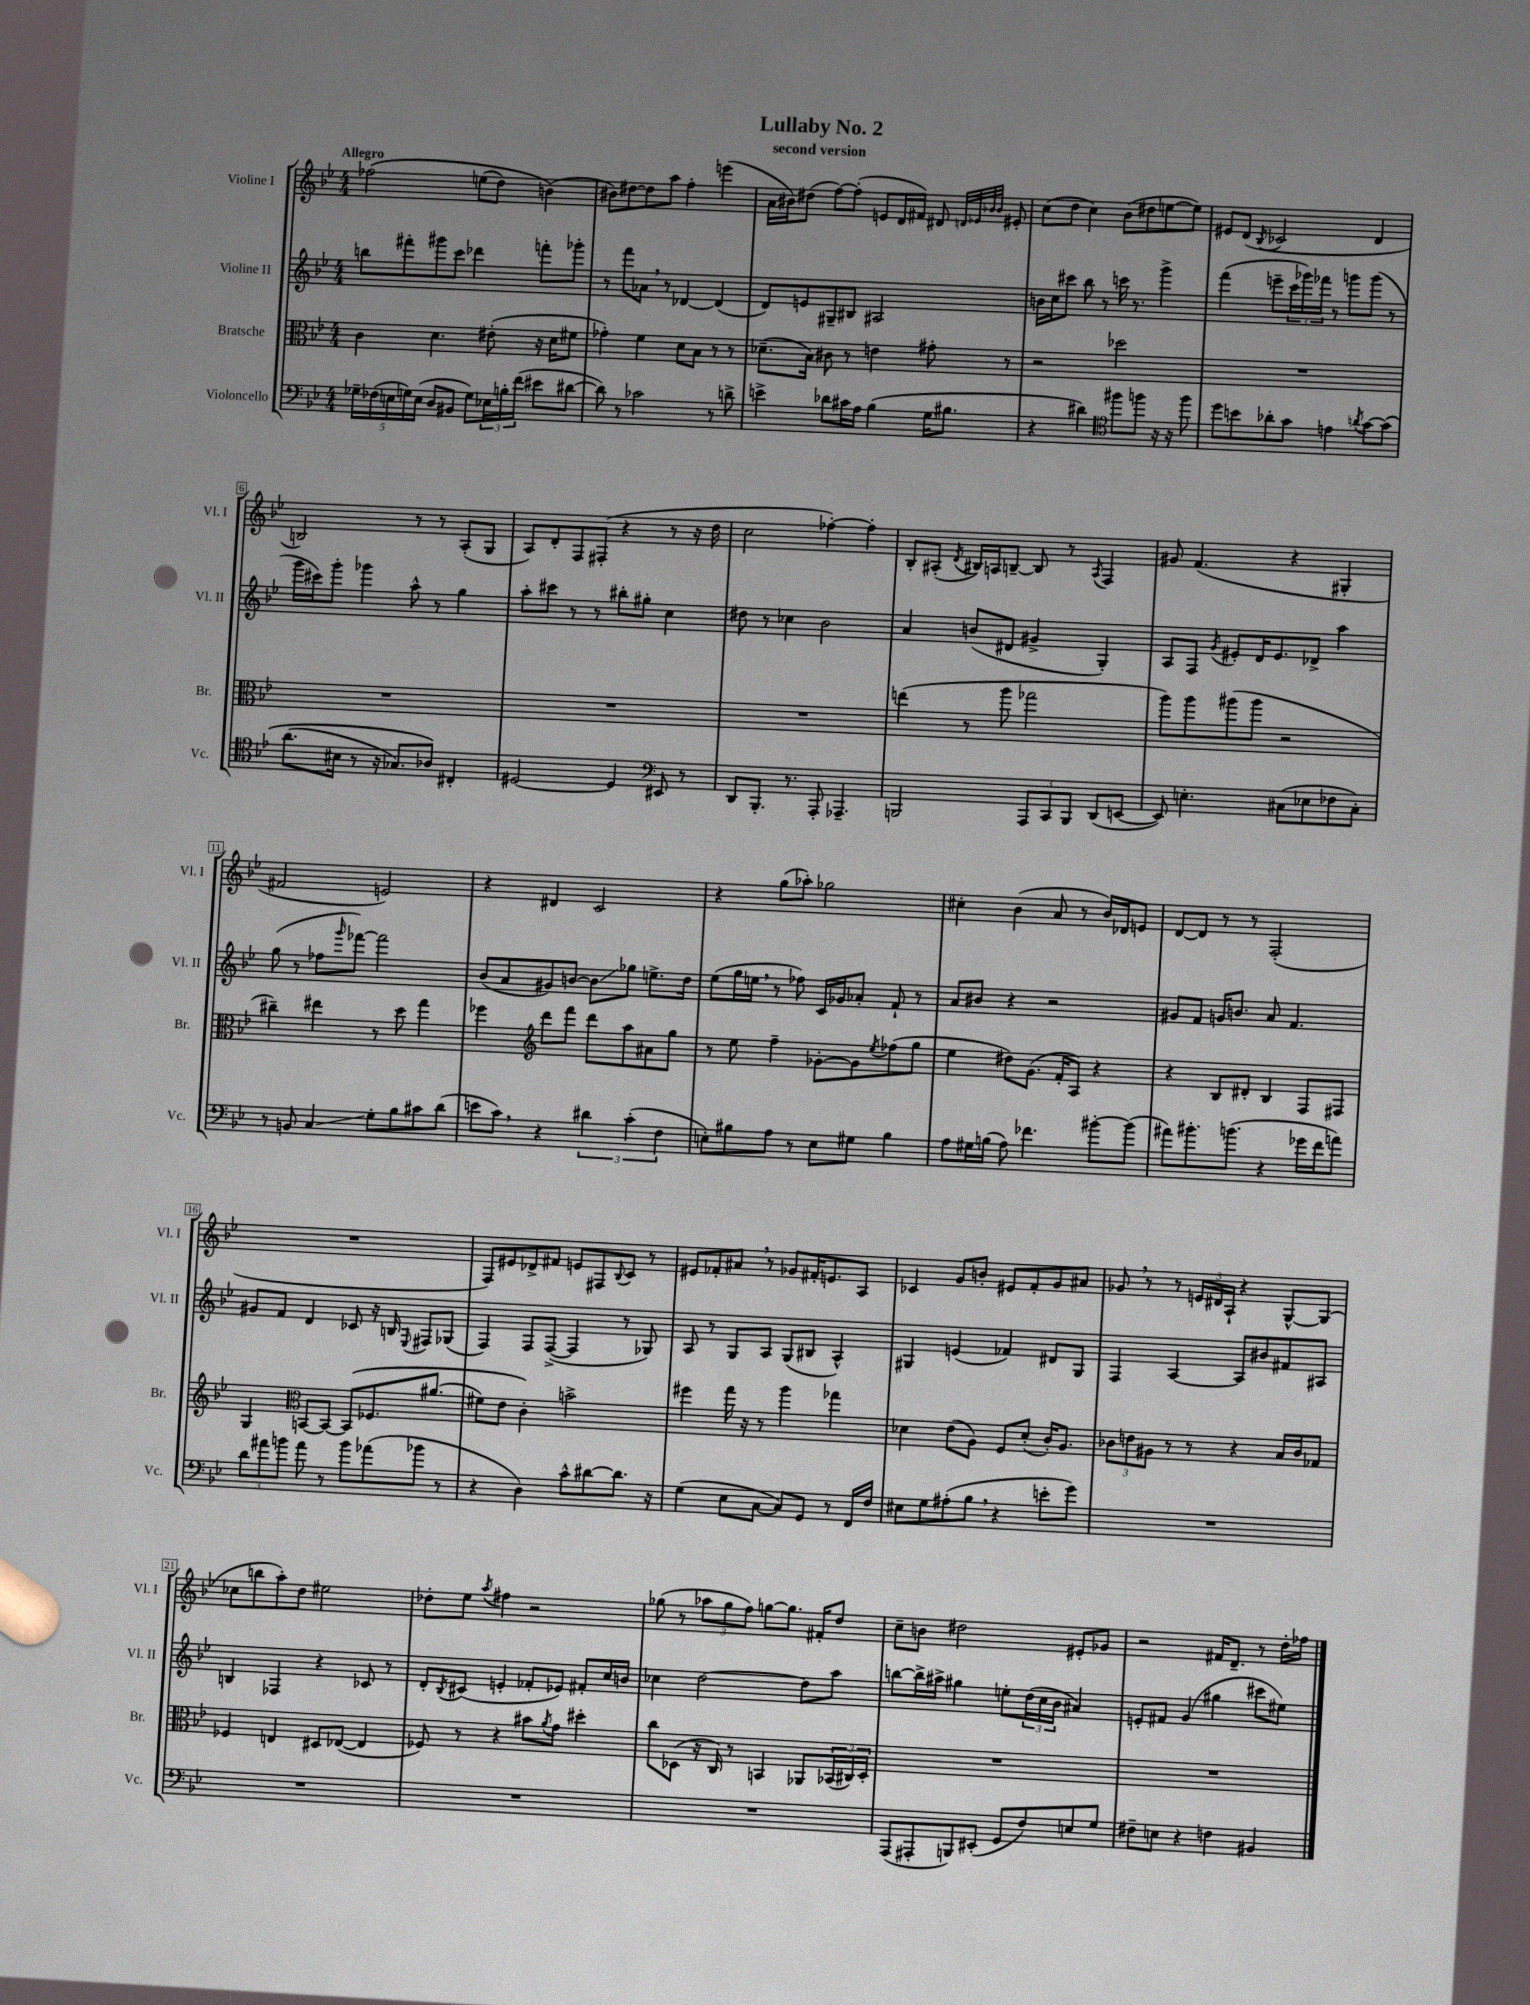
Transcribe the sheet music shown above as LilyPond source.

\header { title = "Lullaby No. 2" subtitle = "second version" }
<<
\new StaffGroup <<
\new Staff = "s0" \with { instrumentName = "Violine I" shortInstrumentName = "Vl. I" } {
    \clef treble \key bes \major \numericTimeSignature \time 4/4 \tempo "Allegro"
    fes''2\( e''8( d''8) b'4(\) |
    bis'8) dis''8~ dis''8 a''8 f''4-. e'''4( |
    a'16 bis'16) dis''8( f''8~) f''8-.( e'8 d'16 fis'16) dis'8 \grace { d'32 ees'32 bes'32 bes'32 } eis'8-. |
    c''8( d''8 c''4) bes'8( dis''8 e''8~ e''8) |
    eis'8 d'8( \acciaccatura { bes8 } ces'2 d'4 |
    b2) r8 r8 a8-.( g8 |
    a8) d'8-. f8 fis8-.( r4 r8 r16 d''16 |
    c''2 fes''4~-.) fes''4-. |
    bes8-. ais8-.( \acciaccatura { d'8 } bis16) a16 b8~-- b8 r8 \acciaccatura { a8 } f4 |
    gis'8 f'4.( r4 gis4-. |
    fis'2 e'2) |
    r4 dis'4 c'2 |
    r4 g''8( aes''8-.) ges''2 |
    cis''4-. bes'4( a'8 r8 bes'16) des'16 e'8 |
    d'8~ d'8 r8 r8 f2-.( |
    R1 |
    f8) eis'8 des'8-> fis'8 e'8 fis8 \appoggiatura { bes8 } c'8 r8 |
    eis'8 fes'8-. ais'8 \breathe r8 ges'8 fis'16-. e'8. a8 |
    ces'4 g'8 b'8-. eis'8 f'8-. g'8 ais'8 |
    ges'8 \breathe r8 r8 \tuplet 3/2 { e'16 dis'16 a16-! } r4 g8~-^ g8( |
    ces''8 b''8 a''8-.) d''8 eis''2 |
    des''8-. ees''8 \acciaccatura { a''8 } fis''4 r2 |
    ges''8( r8 \tuplet 3/2 { aes''8 ges''8 f''8) } g''8~ g''8. fis'16-. d''8 |
    c''8-- b'8 dis''2 eis'8-. ges'8 |
    r2 fis'16 d'8.-- r8 d''16-. fes''16 \bar "|." |
}
\new Staff = "s1" \with { instrumentName = "Violine II" shortInstrumentName = "Vl. II" } {
    \clef treble \key bes \major \numericTimeSignature \time 4/4
    b''8 fis'''8-. gis'''8 c'''8 des'''4 f'''8-. ges'''8-. |
    r8 f'''8 aes'8 \breathe r8 des'4~ des'4( |
    d'8) e'8 gis8-- bis8 ais2 |
    b'16 c''16 cis'''8 bes''8 r8 c'''16 r8. g'''4-> |
    f'''4( e'''8-- \tuplet 3/2 { c'''16 ges'''16) fes'''16 } r8 g'''8 g'''8( r8 |
    g'''16 cis'''16) g'''8-. ges'''4 a''8-^ r8 g''4 |
    a''8-. cis'''8 r8 r8 bis''8-. gis''8-. c''4 |
    dis''8 r8 ces''4 bes'2 |
    a'4 b'8( dis'8 gis'4-> g4-.) |
    a8 f8 \acciaccatura { g'8 } eis'8-. d'16 eis'8. des'8-> a''4 |
    g''8( r8 fes''8 \grace { g'''16 } fes'''8~) fes'''2 |
    bes'8( a'8 gis'8) b'8~ b'8\glissando ges''8 e''8.-> d''16 |
    ees''8( g''16 e''16 \breathe r8 fes''8) c'16 ges'16 aes'8-. f'8-! r8 |
    a'8 bis'8 r4 r2 |
    gis'8 f'8 g'16 b'8. a'8 f'4. |
    gis'8 f'8 d'4 ces'8 r16 b16 \appoggiatura { ees8 } fis8 ges8( |
    f4) f8 f8~->( f4 r8 ges8) |
    a8 r8 g8 a8 g8( bis8 a4-^) |
    gis4 e'4( fes'4) dis'8 gis8 |
    f4 a4~ a8 bis'8 fis'8 ais8 |
    b4 fes4 r4 ces'8 r8 |
    d'8-. \acciaccatura { bes8 } cis'8( e'4-. fes'8-. ees'8) fis'8-. c''16 b'16 |
    ces''4 d''2~ d''8 a''8 |
    b''8~ b''16-> ais''16-> gis''4 e''8-. \tuplet 3/2 { d''16( c''16 bes'16 } ais'4) |
    e'8-. fis'8 g'4( gis''4 cis'''8 eis''8) \bar "|." |
}
\new Staff = "s2" \with { instrumentName = "Bratsche" shortInstrumentName = "Br." } {
    \clef alto \key bes \major \numericTimeSignature \time 4/4
    c'4 d'4. eis'8-.( r16 d'16 fis'8 |
    ges'4-.) f'4 d'8 bes8 r8 r8 |
    des'8.--( bes16) cis'8 r8 e'4 gis'8-. r8 |
    r2 des''2 |
    R1 |
    R1 |
    R1 |
    R1 |
    e''4( r8 a''8 ges''2 |
    a''8) a''8 ais''8( ais''8 r2 |
    cis''4--) eis''4 r8 d''8 g''4 |
    fes''4 \clef treble d'''8 f'''8 d'''8 a''8 ais'8 g''8 |
    r8 ees''8 f''4-- ges'8~-. ges'8 \acciaccatura { ees''8 } fes''8( g''8 |
    ees''4 dis''8) g'8.( f'16-. a8) r4 |
    r4 bes8 dis'8-. bes4 f8 fis8 |
    g4 \clef alto b,8~ b,8~ b,8\( fes8. ais'8.( |
    fis'8) ees'8 c'4-.\) b'2-> |
    fis''4 g''16 r16 r8 a''4 ges''4 |
    des'4 ees'8( a8) f8 des'8-.( c'16-.) a8. |
    \tuplet 3/2 { ces'8 e'8 ais8 } r8 r8 r4 bes16 ces'16 ges8 |
    fes4 e4 dis8 ees8~( ees4 |
    fes8) r8 r4 bis'8 \acciaccatura { a'8 } g'8 dis''4-. |
    c''8 des8( r16 c16) r8 b,4 aes,8 \tuplet 3/2 { bes,16( cis16) des16-. } |
    R1 |
    R1 \bar "|." |
}
\new Staff = "s3" \with { instrumentName = "Violoncello" shortInstrumentName = "Vc." } {
    \clef bass \key bes \major \numericTimeSignature \time 4/4
    \tuplet 5/4 { ges16-- fes16( e16 g16) e16( } d8 bis,8 g8) \tuplet 3/2 { ees16 b16-. f'16( } eis'8 dis'8~ |
    dis'8) r8 ces'2 r8 d'8-> |
    e'4-> des'8 cis'16 a16 bes4( g16 bis8. |
    r4 dis'4) \clef tenor fis''8 f''8 r16 r16 f''8 |
    d''8 b'8 aes'8-. g'8 e'4 \acciaccatura { a'8 } g'8~ g'8\( |
    a'8.( bis16 r8 r16 ges8.) aes8\) cis4-. |
    dis2~ dis4 \clef bass eis,8 r8 |
    d,8 bes,,8.-. r8. a,,8-. aes,,4.-- |
    b,,2 \tuplet 3/2 { a,,8 c,8 b,,8 } d,8( e,8~ |
    e,8) e4.-. cis8( ees8 fes8 cis8-.) |
    r8 b,8 c4\glissando g8-. bes8 cis'8 d'8( |
    e'8 c'8) \breathe r4 \tuplet 3/2 { dis'4 c'4-.( f4 } |
    e8-.) bis8 a8 r8 e8 gis8 bis4 |
    a8 gis16 b16( a8) fes'4. bis'8~-. bis'8( |
    ais'8) bis'8.-. b'8.( r4 ges'16 f'16 a'8) |
    \tuplet 3/2 { d'8 ais'8 b'8 } ais'8 r8 b'8 aes'8( bes'8 r8 |
    r4 d4) c'8-^ dis'8~ dis'8. r16 |
    g4( ees8 c8~ c8) g,8 r8 f,16 f16 |
    eis8 g8 ais8-.( bes8 \breathe r4 e'8-. g'8) |
    R1 |
    R1 |
    R1 |
    R1 |
    a,,8( ais,,8-. b,,8) eis,8-.( g,8 f8) e8 g8 |
    fis8-- e8 r4 f4 bis,4 \bar "|." |
}
>>
>>
\layout { \context { \Score \override BarNumber.stencil = #(make-stencil-boxer 0.1 0.3 ly:text-interface::print) } }
